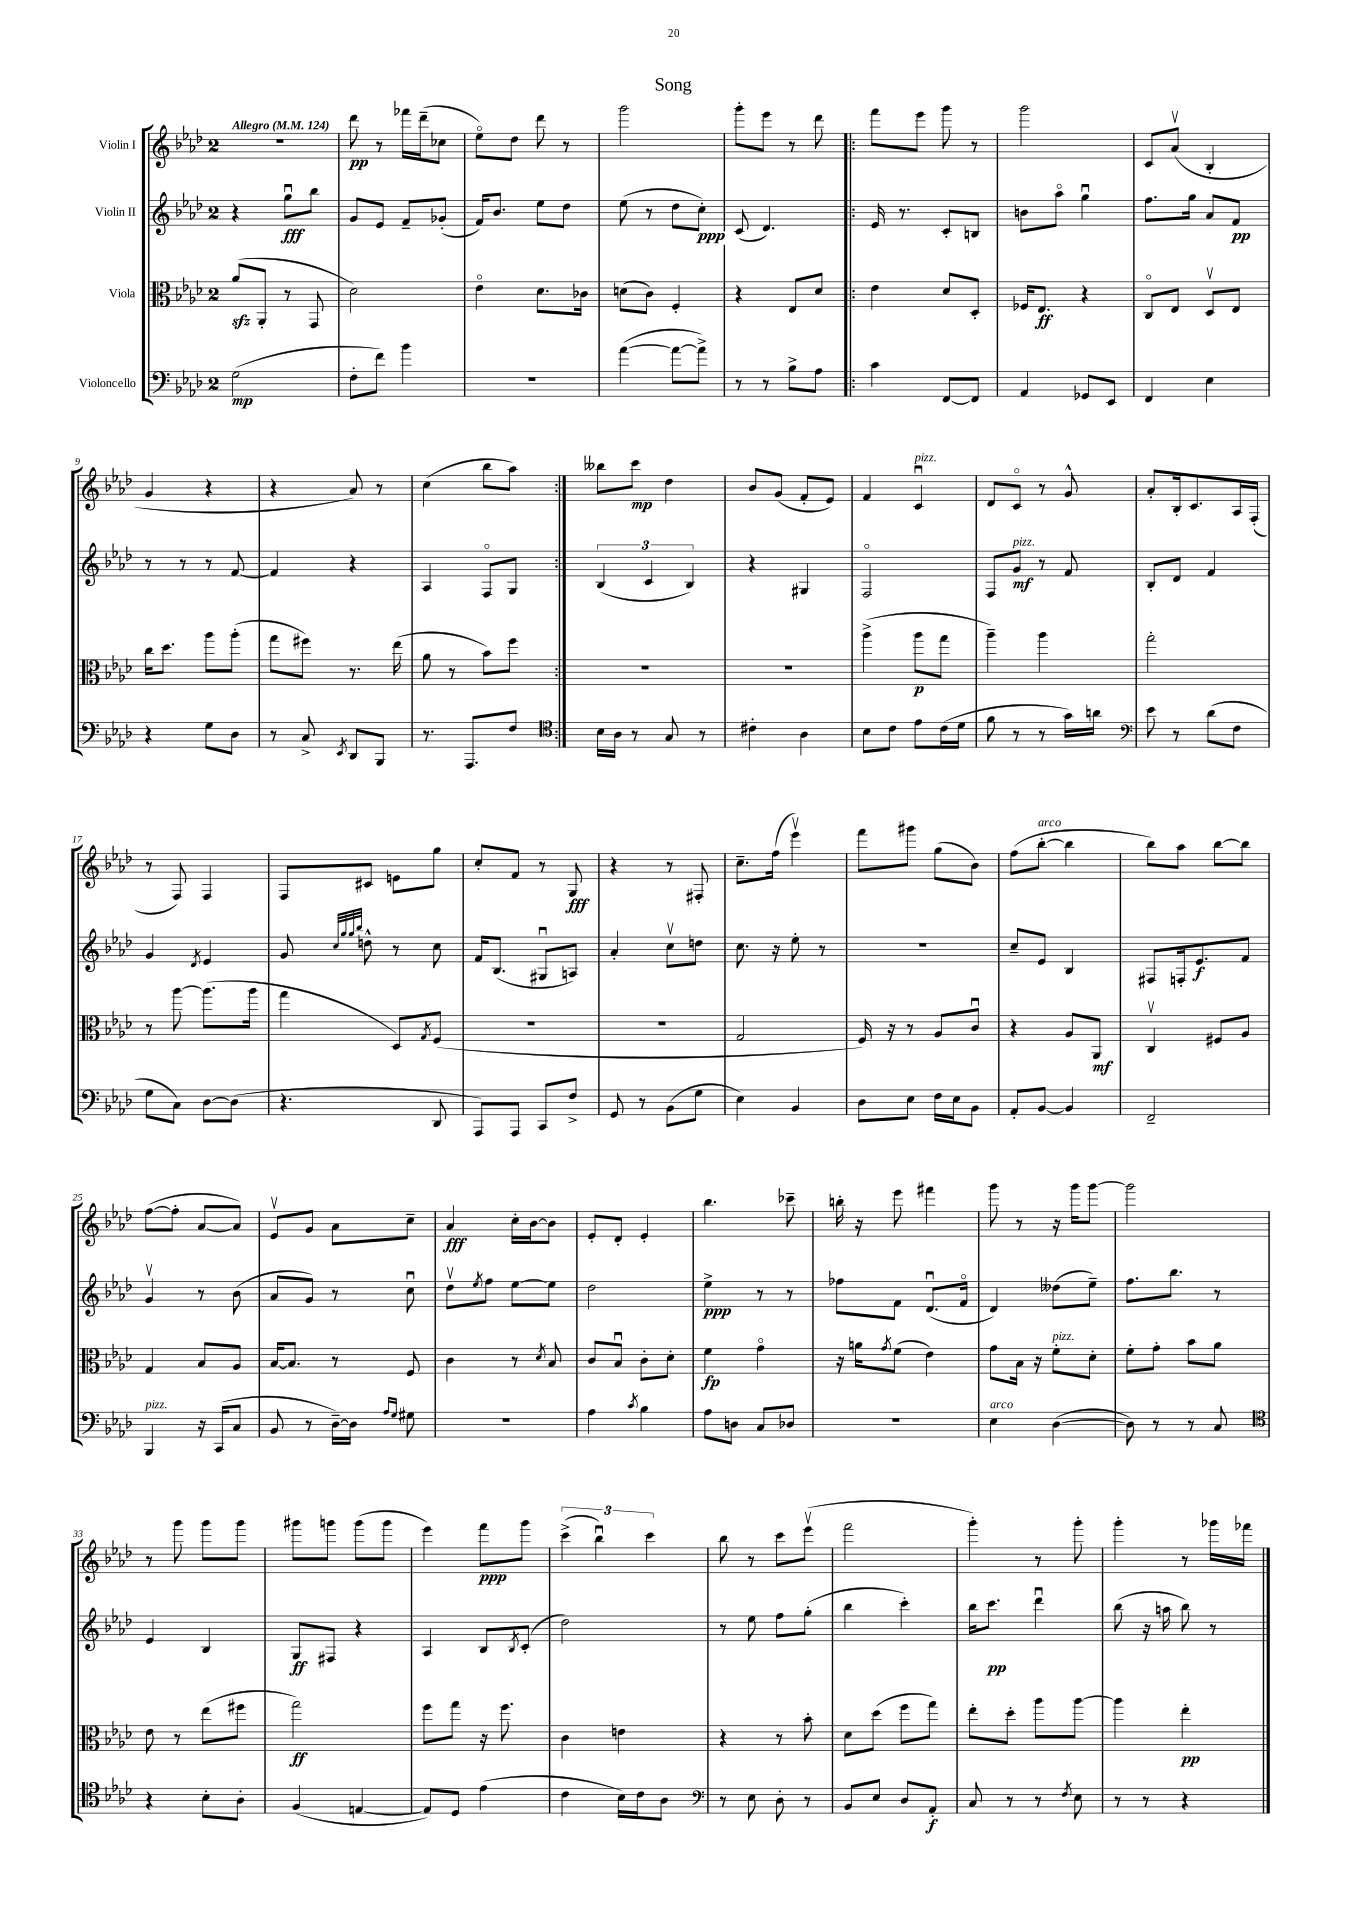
\header { title = "Song" }
<<
\new StaffGroup <<
\new Staff = "s0" \with { instrumentName = "Violin I" } {
    \clef treble \key aes \major \once \override Staff.TimeSignature.style = #'single-digit \time 2/4 \tempo "Allegro" 4 = 124
    R2 |
    des'''8\pp r8 fes'''16 des'''16--( ces''8 |
    ees''8\flageolet) des''8 des'''8 r8 |
    g'''2 |
    g'''8-. ees'''8 r8 des'''8 |
    \repeat volta 2 { f'''8 ees'''8 g'''8 r8 |
    g'''2 |
    c'8 aes'8\upbow( bes4-. |
    g'4 r4 |
    r4 aes'8) r8 |
    c''4( bes''8 aes''8) | }
    beses''8 c'''8\mp des''4 |
    bes'8 g'8( f'8-. ees'8) |
    f'4 c'4\downbow^\markup { \italic "pizz." } |
    des'8 c'8\flageolet r8 g'8-^ |
    aes'8-. bes16-. c'8. aes16 f16-.( |
    r8 f8) f4 |
    f8 cis'8 e'8 g''8 |
    c''8-. f'8 r8 g8\fff |
    r4 r8 fis8-. |
    c''8.-- f''16( ees'''4\upbow) |
    f'''8 gis'''8 g''8( bes'8) |
    f''8( bes''8~-.^\markup { \italic "arco" } bes''4 |
    bes''8) aes''8 bes''8~ bes''8 |
    f''8~( f''8-. aes'8~ aes'8) |
    ees'8\upbow g'8 aes'8 c''8-- |
    aes'4\fff c''16-. bes'16~ bes'8 |
    ees'8-. des'8-. ees'4-. |
    bes''4. ces'''8-- |
    b''16-. r16 ees'''8 fis'''4 |
    g'''8 r8 r16 g'''16 g'''8~ |
    g'''2 |
    r8 g'''8 g'''8 g'''8 |
    gis'''8 g'''8 g'''8( g'''8 |
    ees'''4) f'''8\ppp g'''8 |
    \tuplet 3/2 { c'''4->( bes''4\downbow) c'''4 } |
    bes''8 r8 c'''8 ees'''8\upbow( |
    f'''2 |
    g'''4-.) r8 g'''8-. |
    g'''4-. r8 ges'''16 fes'''16 \bar "|." |
}
\new Staff = "s1" \with { instrumentName = "Violin II" } {
    \clef treble \key aes \major \once \override Staff.TimeSignature.style = #'single-digit \time 2/4
    r4 g''8\downbow\fff bes''8 |
    g'8 ees'8 f'8-- ges'8-.( |
    f'16) bes'8. ees''8 des''8 |
    ees''8( r8 des''8 c''8-.\ppp) |
    c'8( des'4.) |
    \repeat volta 2 { ees'16 r8. c'8-. b8 |
    b'8 aes''8\flageolet g''4\downbow |
    f''8. g''16 aes'8 f'8\pp |
    r8 r8 r8 f'8~ |
    f'4 r4 |
    aes4 f8\flageolet g8 | }
    \tuplet 3/2 { bes4( c'4 bes4) } |
    r4 gis4 |
    f2\flageolet |
    f8 g'8\mf^\markup { \italic "pizz." } r8 f'8 |
    bes8-. des'8 f'4 |
    g'4 \acciaccatura { des'8 } ees'4 |
    g'8 \grace { c''32 g''32 g''32 bes''32 } d''8-^ r8 c''8 |
    f'16 bes8.( gis8\downbow a8) |
    aes'4-. c''8\upbow d''8 |
    c''8. r16 ees''8-. r8 |
    R2 |
    c''8-- ees'8 bes4 |
    fis8 f16-. ees'8.\f f'8 |
    g'4\upbow r8 bes'8( |
    aes'8 g'8) r8 c''8\downbow |
    des''8\upbow \acciaccatura { ees''8 } f''8 ees''8~ ees''8 |
    des''2 |
    ees''4->\ppp r8 r8 |
    fes''8 f'8 des'8.\downbow( f'16\flageolet |
    des'4) deses''8( ees''8--) |
    f''8. bes''8. r8 |
    ees'4 bes4 |
    g8\ff fis8 r4 |
    aes4 bes8 \acciaccatura { bes8 } c'8-.( |
    des''2) |
    r8 ees''8 f''8 g''8-.( |
    bes''4 c'''4-.) |
    bes''16 c'''8.\pp des'''4\downbow |
    bes''8( r16 a''16 bes''8) r8 \bar "|." |
}
\new Staff = "s2" \with { instrumentName = "Viola" } {
    \clef alto \key aes \major \once \override Staff.TimeSignature.style = #'single-digit \time 2/4
    aes'8\sfz( aes,8-. r8 g,8 |
    des'2) |
    ees'4\flageolet des'8. ces'16 |
    d'8( c'8) f4-. |
    r4 ees8 des'8 |
    \repeat volta 2 { ees'4 des'8 des8-. |
    fes16 ees8.\ff r4 |
    c8\flageolet ees8 des8\upbow ees8 |
    c''16 des''8. aes''8 aes''8-.( |
    g''8 fis''8) r8. ees''16( |
    aes'8 r8 bes'8) f''8 | }
    r2 |
    R2 |
    aes''4->( aes''8\p g''8 |
    aes''4--) aes''4 |
    g''2-. |
    r8 aes''8~ aes''8.( aes''16 |
    g''4 des8) \acciaccatura { g8 } f8( |
    R2 |
    R2 |
    g2 |
    f16) r16 r8 aes8 c'8\downbow |
    r4 aes8 aes,8\mf |
    c4\upbow fis8 aes8 |
    g4 bes8 aes8 |
    bes16~ bes8. r8 f8 |
    c'4 r8 \acciaccatura { des'8 } bes8 |
    c'8 bes8\downbow c'8-. des'8-. |
    f'4\fp g'4\flageolet |
    r16 a'16 \acciaccatura { g'8 } f'8( ees'4) |
    g'8 bes16 r16 f'8-.^\markup { \italic "pizz." } des'8-. |
    f'8-. g'8-. bes'8 aes'8 |
    ees'8 r8 ees''8( fis''8 |
    g''2\ff) |
    f''8 g''8 r16 f''8. |
    c'4 e'4 |
    r4 r8 bes'8-. |
    des'8 des''8( f''8 g''8) |
    ees''8-. des''8-. aes''8 aes''8~ |
    aes''4 ees''4-.\pp \bar "|." |
}
\new Staff = "s3" \with { instrumentName = "Violoncello" } {
    \clef bass \key aes \major \once \override Staff.TimeSignature.style = #'single-digit \time 2/4
    g2\mp( |
    f8-. f'8) bes'4 |
    R2 |
    aes'4~( aes'8~ aes'8->) |
    r8 r8 bes8-> aes8 |
    \repeat volta 2 { c'4 f,8~ f,8 |
    aes,4 ges,8 ees,8 |
    f,4 ees4 |
    r4 g8 des8 |
    r8 c8-> \acciaccatura { ees,8 } des,8 bes,,8 |
    r8. aes,,8. f8 | }
    \clef tenor bes16 aes16 r8 g8 r8 |
    cis'4-. aes4 |
    bes8 c'8 ees'8 c'16( des'16 |
    f'8 r8 r8 g'16) a'16 |
    \clef bass ees'8 r8 des'8( f8 |
    g8 c8) des8~ des8( |
    r4. des,8 |
    aes,,8) aes,,8 c,8 f8-> |
    g,8 r8 bes,8( g8 |
    ees4) bes,4 |
    des8 ees8 f16 ees16 bes,8 |
    aes,8-. bes,8~ bes,4 |
    f,2-- |
    bes,,4^\markup { \italic "pizz." } r16 c,16( c8 |
    bes,8 r8 des16~--) des16 \grace { aes16 g16 } gis8 |
    R2 |
    aes4 \acciaccatura { c'8 } bes4 |
    aes8 d8 c8 des8 |
    R2 |
    ees4^\markup { \italic "arco" } des4~( |
    des8) r8 r8 c8 |
    \clef tenor r4 bes8-. aes8-. |
    f4( e4~ |
    e8) des8 ees'4( |
    c'4 bes16) c'16 aes8 |
    \clef bass r8 ees8 des8-. r8 |
    bes,8 ees8 des8 aes,8-.\f |
    c8 r8 r8 \acciaccatura { f8 } ees8 |
    r8 r8 r4 \bar "|." |
}
>>
>>
